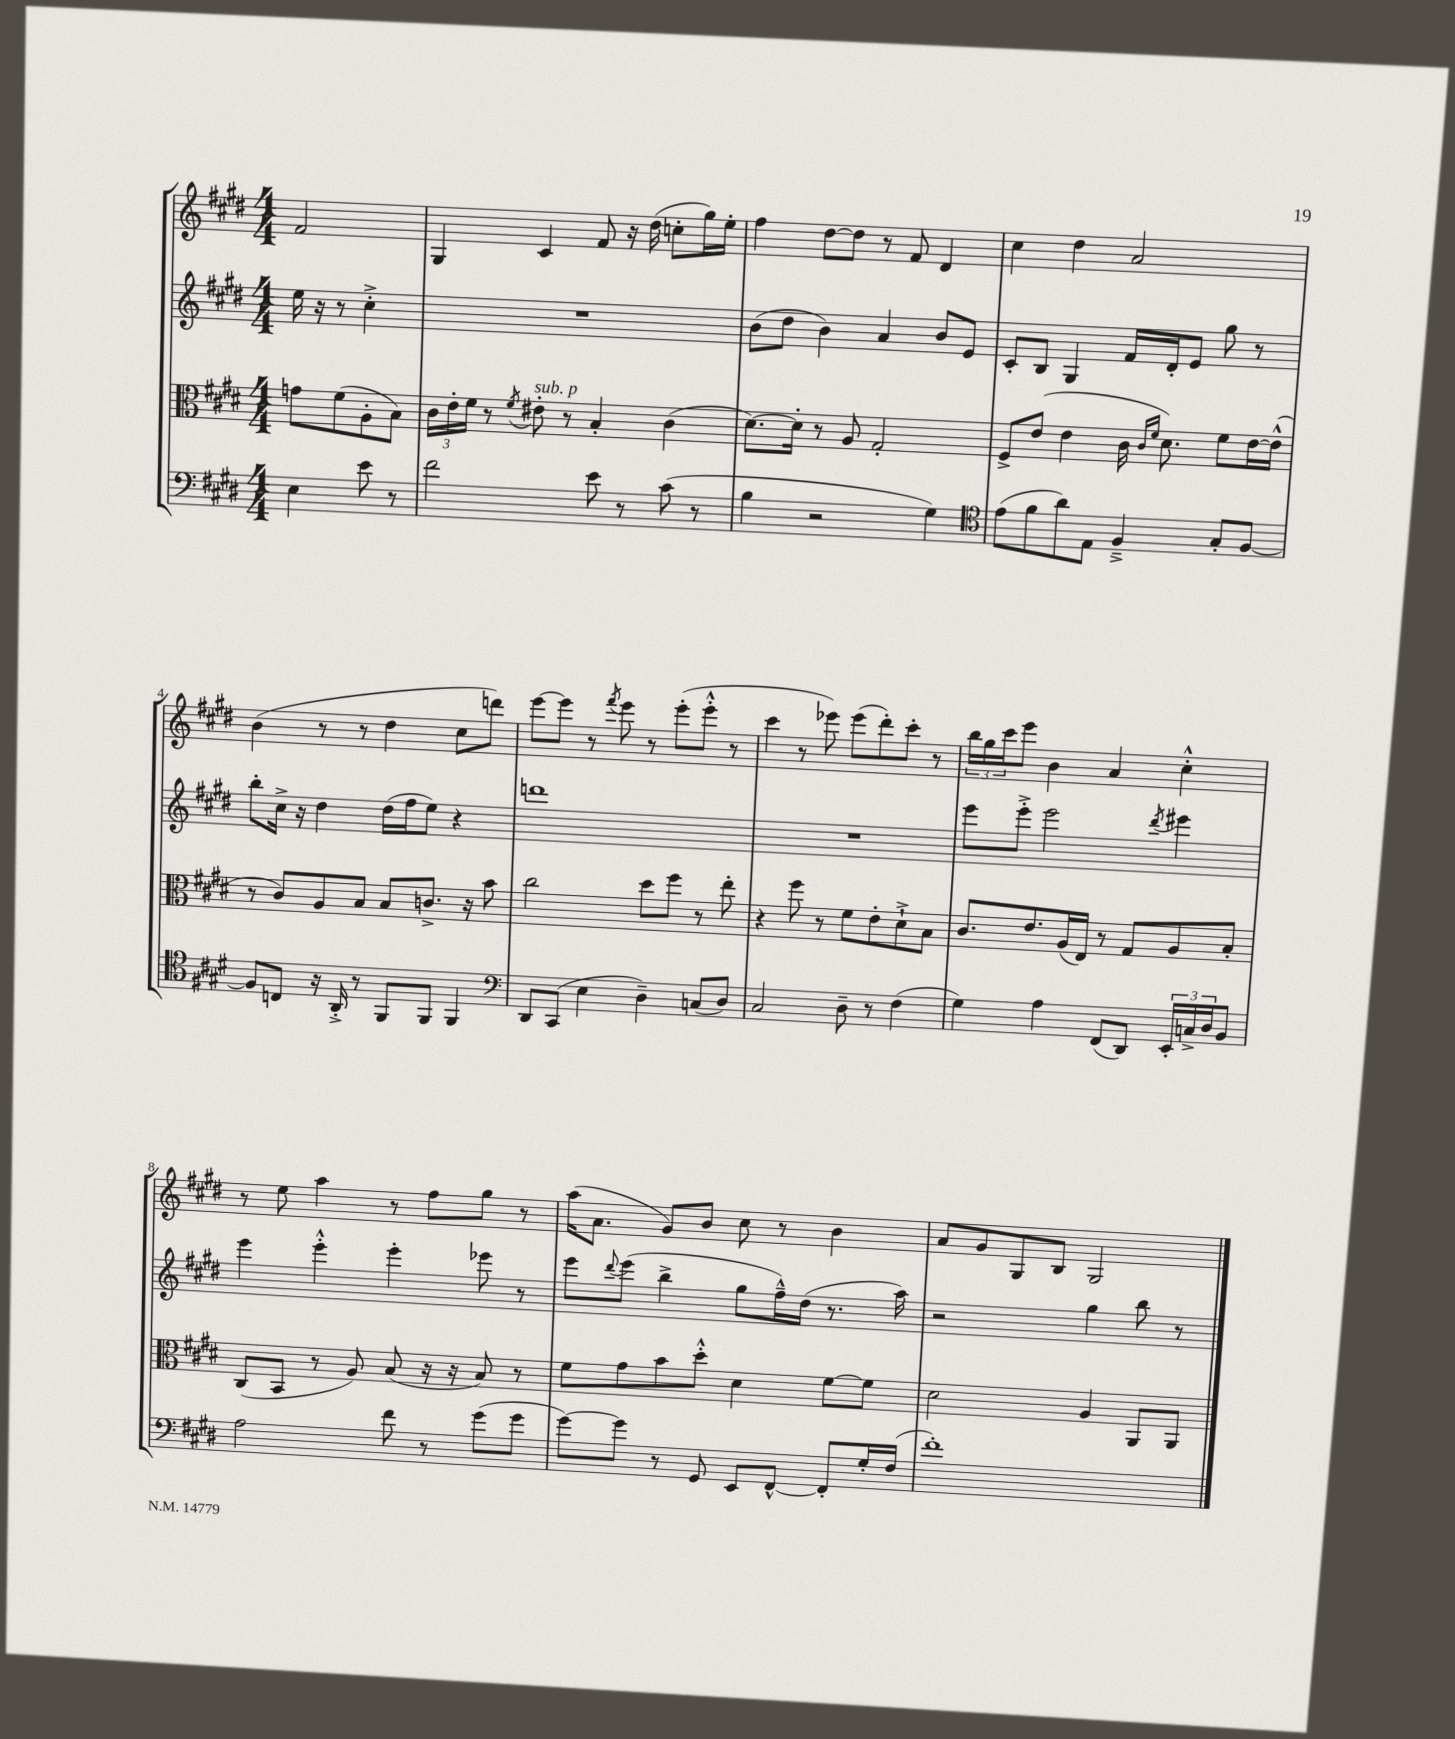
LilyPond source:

<<
\new StaffGroup <<
\new Staff = "s0" {
    \clef treble \key e \major \numericTimeSignature \time 4/4 \partial 2
    fis'2 |
    gis4 cis'4 fis'8 r16 dis''16( c''8-. gis''16) e''16-. |
    fis''4 dis''8~ dis''8 r8 fis'8 dis'4 |
    cis''4 dis''4 a'2 |
    b'4( r8 r8 dis''4 cis''8 d'''8) |
    e'''8~ e'''8 r8 \acciaccatura { fis'''8 } e'''8 r8 e'''8-.( e'''8-.-^ r8 |
    cis'''4 r8 ees'''8) ees'''8( dis'''8-.) cis'''8-. r8 |
    \tuplet 3/2 { b''16 gis''16 cis'''16 } e'''8 b'4 a'4 cis''4-.-^ |
    r8 e''8 a''4 r8 fis''8 gis''8 r8 |
    a''16( a'8. gis'8) b'8 cis''8 r8 b'4 |
    a'8 gis'8 gis8 b8 gis2 \bar "|." |
}
\new Staff = "s1" {
    \clef treble \key e \major \numericTimeSignature \time 4/4 \partial 2
    e''16 r16 r8 cis''4-.-> |
    R1 |
    b'8( dis''8 b'4) a'4 b'8 e'8 |
    cis'8-. b8 gis4 fis'16 dis'16-. e'8 gis''8 r8 |
    b''8-. cis''16-> r16 dis''4 dis''16( fis''16 e''8) r4 |
    d'''1 |
    R1 |
    e'''8 e'''8-.-> e'''2 \acciaccatura { dis'''8 } eis'''4 |
    e'''4 e'''4-.-^ e'''4-. ees'''8 r8 |
    e'''8 \appoggiatura { dis'''8 } e'''8( b''4-> gis''8 fis''16---^) dis''16( r8. a''16) |
    r2 gis''4 b''8 r8 \bar "|." |
}
\new Staff = "s2" {
    \clef alto \key e \major \numericTimeSignature \time 4/4 \partial 2
    g'8 fis'8( a8-. b8) |
    \tuplet 3/2 { cis'16 e'16-. fis'16 } r8 \acciaccatura { fis'8 } eis'8-.^\markup { \italic "sub. p" } r8 b4-. cis'4( |
    dis'8.~) dis'16-. r8 a8 gis2-. |
    fis8-> e'8( e'4 cis'16 \grace { cis'16 fis'16 } dis'8.) fis'8 e'16~ e'16-^( |
    r8 cis'8) a8 b8 b8 c'8.-> r16 b'8 |
    cis''2 dis''8 fis''8 r8 e''8-. |
    r4 fis''8 r8 fis'8 e'8-. dis'8-!-> b8 |
    cis'8. e'8. a16( e16) r8 gis8 a8 b8-. |
    cis8( b,8 r8 a8) b8( r16 r16 b8) r8 |
    fis'8 gis'8 b'8 dis''8-.-^ dis'4 fis'8~ fis'8 |
    dis'2 a4 a,8 a,8 \bar "|." |
}
\new Staff = "s3" {
    \clef bass \key e \major \numericTimeSignature \time 4/4 \partial 2
    e4 e'8 r8 |
    fis'2 e'8 r8 cis'8( r8 |
    b4 r2 gis4) |
    \clef tenor e'8( fis'8 a'8) e8 fis4---> gis8-. fis8~ |
    fis8 c8 r16 a,16-.-> r8 fis,8 fis,8 fis,4 |
    \clef bass dis,8 cis,8( e4 dis4--) c8( dis8) |
    cis2 dis8-- r8 fis4( |
    gis4) a4 fis,8( dis,8) \tuplet 3/2 { e,16-. c16-> dis16 } b,8 |
    a2 fis'8 r8 gis'8( gis'8 |
    gis'8~) gis'8 r8 gis,8 e,8 fis,8~-^ fis,8-. gis16-. fis16( |
    fis'1-.) \bar "|." |
}
>>
>>
